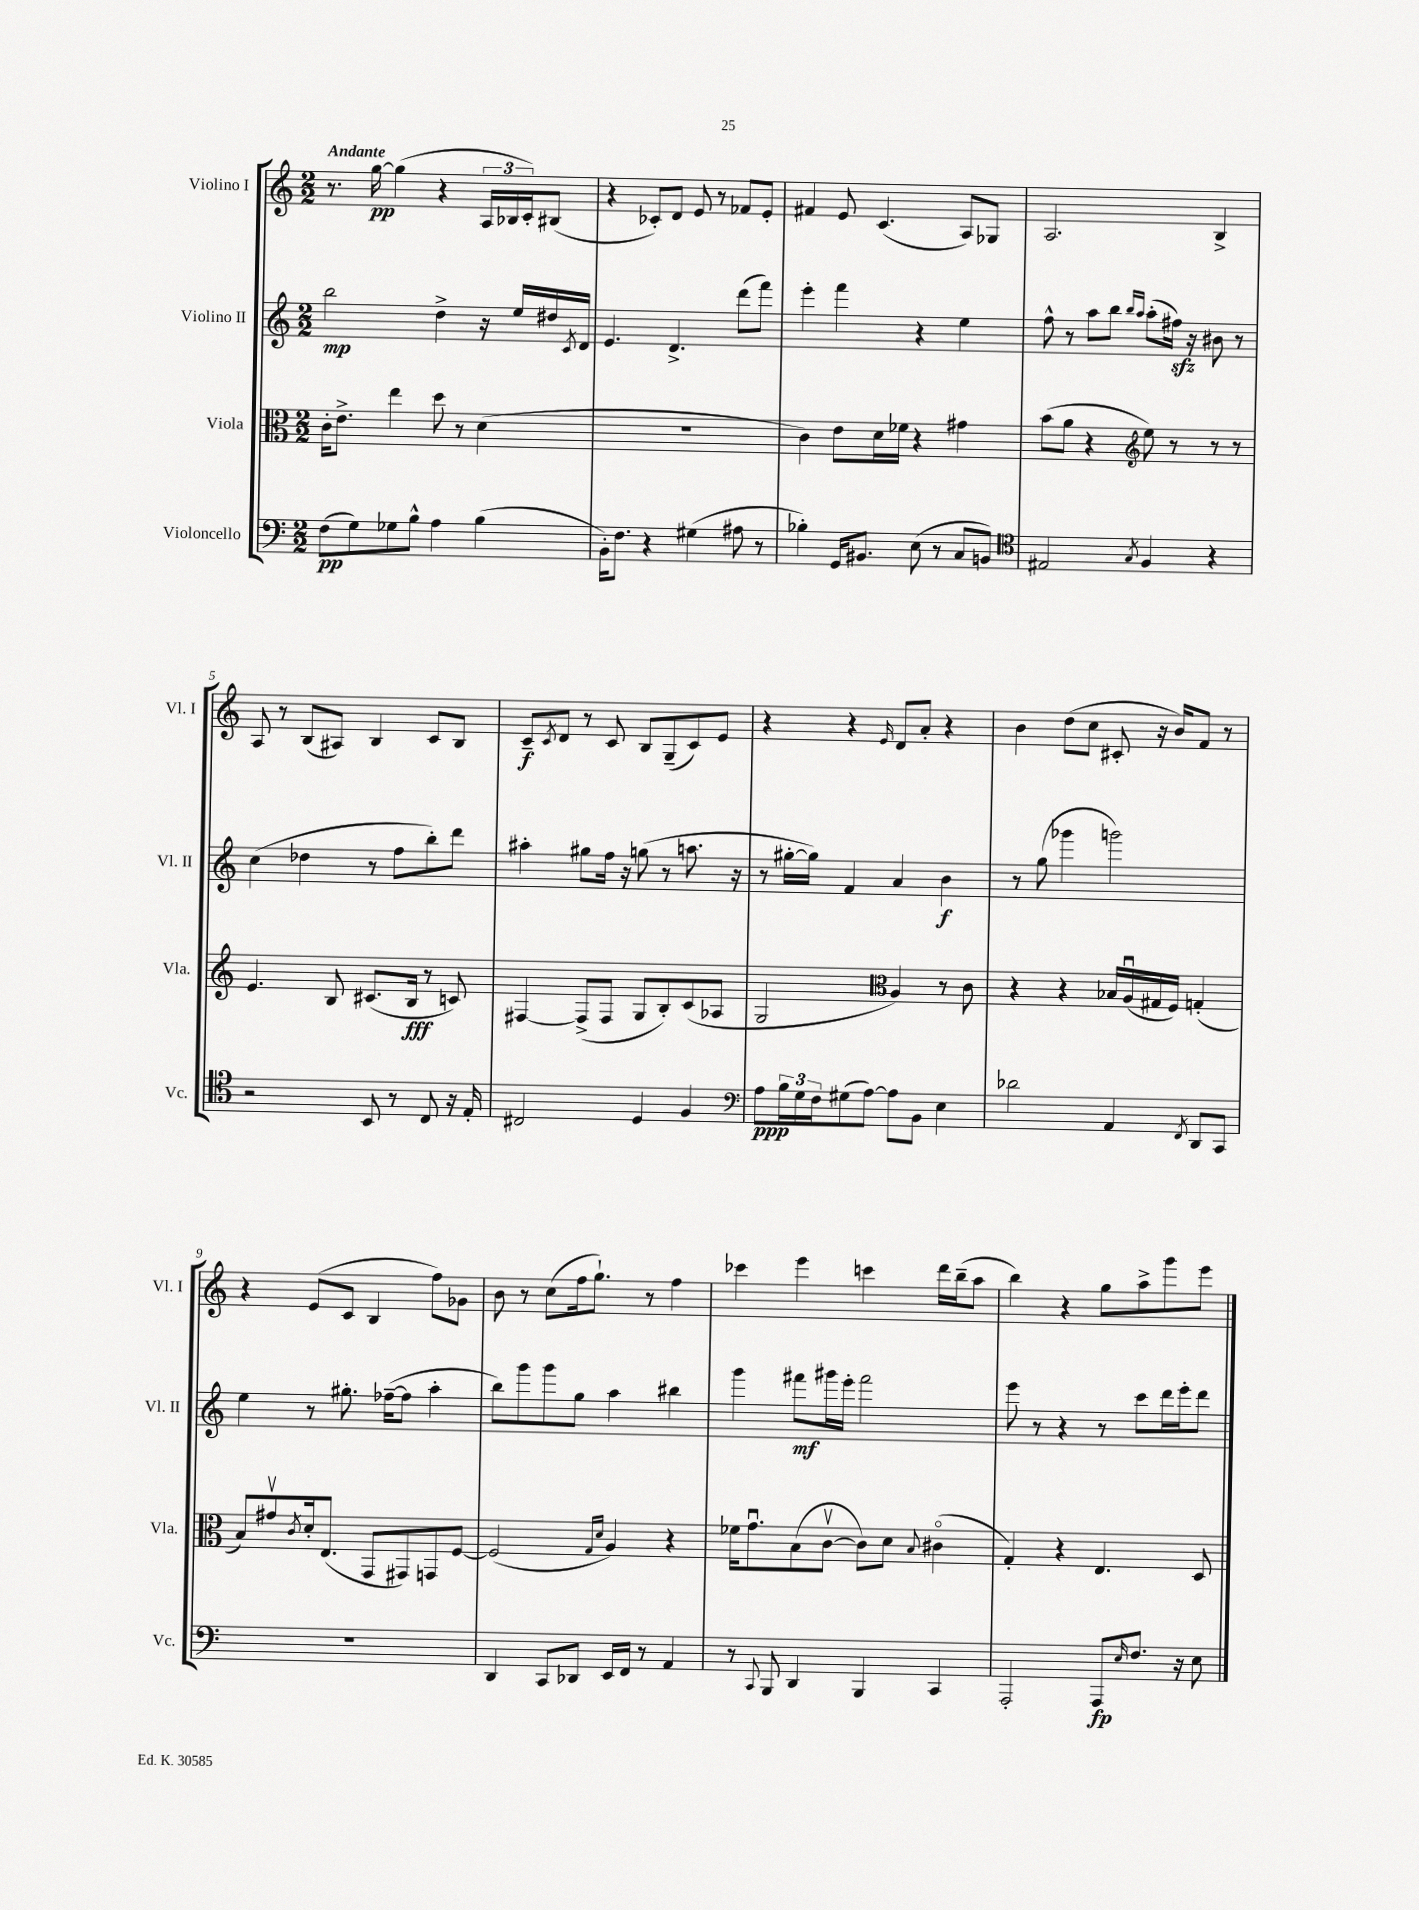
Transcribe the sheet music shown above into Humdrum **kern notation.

**kern	**kern	**kern	**kern
*staff4	*staff3	*staff2	*staff1
*clefF4	*clefC3	*clefG2	*clefG2
*k[]	*k[]	*k[]	*k[]
*M2/2	*M2/2	*M2/2	*M2/2
(8F	16c'	2bb	8.r
.	8.e^	.	.
8G)	.	.	.
.	.	.	[16gg
8G-	4ee	.	(4gg]
8B^^	.	.	.
4A	8dd	4dd^	4r
.	8r	.	.
(4B	(4d	16r	24A
.	.	.	24B-
.	.	16ee	.
.	.	.	24c')
.	.	16dd#	(8B#
.	.	8qc	.
.	.	16d	.
=	=	=	=
16BB')	1r	4.e	4r
8.F	.	.	.
4r	.	.	8c-')
.	.	4.d^	8d
(4G#	.	.	8e
.	.	.	8r
8A#	.	(8ddd	8f-
8r	.	8fff)	8e'
=	=	=	=
4B-')	4c)	4eee'	4f#
16GG	8e	4fff	8e
8.BB#	.	.	.
.	16d	.	(4.c
.	16f-	.	.
(8E	4r	4r	.
8r	.	.	.
8C	4g#	4ee	8A)
8BB)	.	.	8G-
=	=	=	=
*clefC4	*	*	*
2E#	(8b	8ff^^	2.A
.	8a	8r	.
.	4r	8aa	.
.	.	8bb	.
*	*clefG2	*	*
.	.	16qqbb	.
8qG	.	16qqaa	.
4F	8ee)	(8aa'	.
.	8r	16ff#)	.
.	.	16r	.
4r	8r	8b#	4B^
.	8r	8r	.
=	=	=	=
2r	4.e	(4cc	8A
.	.	.	8r
.	.	4dd-	(8B
.	8B	.	8A#)
8BB	(8.c#	8r	4B
8r	.	8ff	.
.	16B	.	.
8C	8r	8bb')	8c
16r	8c)	8ddd	8B
16E'	.	.	.
=	=	=	=
2C#	[4F#	4aa#'	8c~
.	.	.	8qc
.	.	.	8d
.	(8F#^]	8gg#	8r
.	8F#	16ff	8c
.	.	16r	.
4D	8G	(8gg	8B
.	8B')	8r	(8G~
4F	(8c	8.aa	8c)
.	8A-	.	8e
.	.	16r	.
=	=	=	=
*clefF4	*	*	*
8A	2G	8r	4r
24B	.	[16gg#'	.
24G	.	.	.
.	.	16gg#])	.
24F	.	.	.
(8G#	.	4f	4r
[8A)	.	.	.
*	*clefC3	*	*
.	.	.	16qqe
8A]	4A)	4a	8d
8BB	.	.	8a'
4E	8r	4b	4r
.	8c	.	.
=	=	=	=
2d-	4r	8r	4b
.	.	(8gg	.
.	4r	4ggg-	(8dd
.	.	.	8cc
4AA	16B-	2ggg)	8c#'
.	(16Au	.	.
.	16G#	.	16r
.	16F)	.	16b)
8qFF	.	.	.
8DD	(4G'	.	8f
8CC	.	.	8r
=	=	=	=
1r	8B)	4ee	4r
.	8g#v	.	.
.	8qc	.	.
.	16d'	8r	(8e
.	(8.E	.	.
.	.	8.gg#'	8c
.	8GG	.	4B
.	.	([16ff-~	.
.	8GG#)	8ff-]	.
.	8GG	4aa'	8ff)
.	[8F	.	8g-
=	=	=	=
4DD	(2F]	8bb)	8b
.	.	8ggg	8r
8CC	.	8ggg	(8cc
8DD-	.	8gg	16ff
.	.	.	8.gg`)
.	16qqG	.	.
.	16qqd	.	.
16EE	4A)	4aa	.
16FF	.	.	.
8r	.	.	8r
4AA	4r	4bb#	4ff
=	=	=	=
8r	16f-	4ggg	4ccc-
.	8.gu	.	.
8qqCC	.	.	.
8BBB	.	.	.
4DD	(8B	8fff#	4eee
.	[8cv	16ggg#	.
.	.	16eee'	.
4BBB	8c])	2fff#	4ccc
.	8d	.	.
.	8qqB	.	.
4CC	(4c#o	.	16ddd
.	.	.	(16bb~
.	.	.	8aa
=	=	=	=
2AAA'	4G')	8eee	4bb)
.	.	8r	.
.	4r	4r	4r
8AAA	4.E	8r	8gg
16qqE	.	.	.
8.F	.	8ccc	8aa^
.	.	16ddd	8ggg
16r	.	16eee'	.
8E	8D	8ddd	8eee
==	==	==	==
*-	*-	*-	*-
